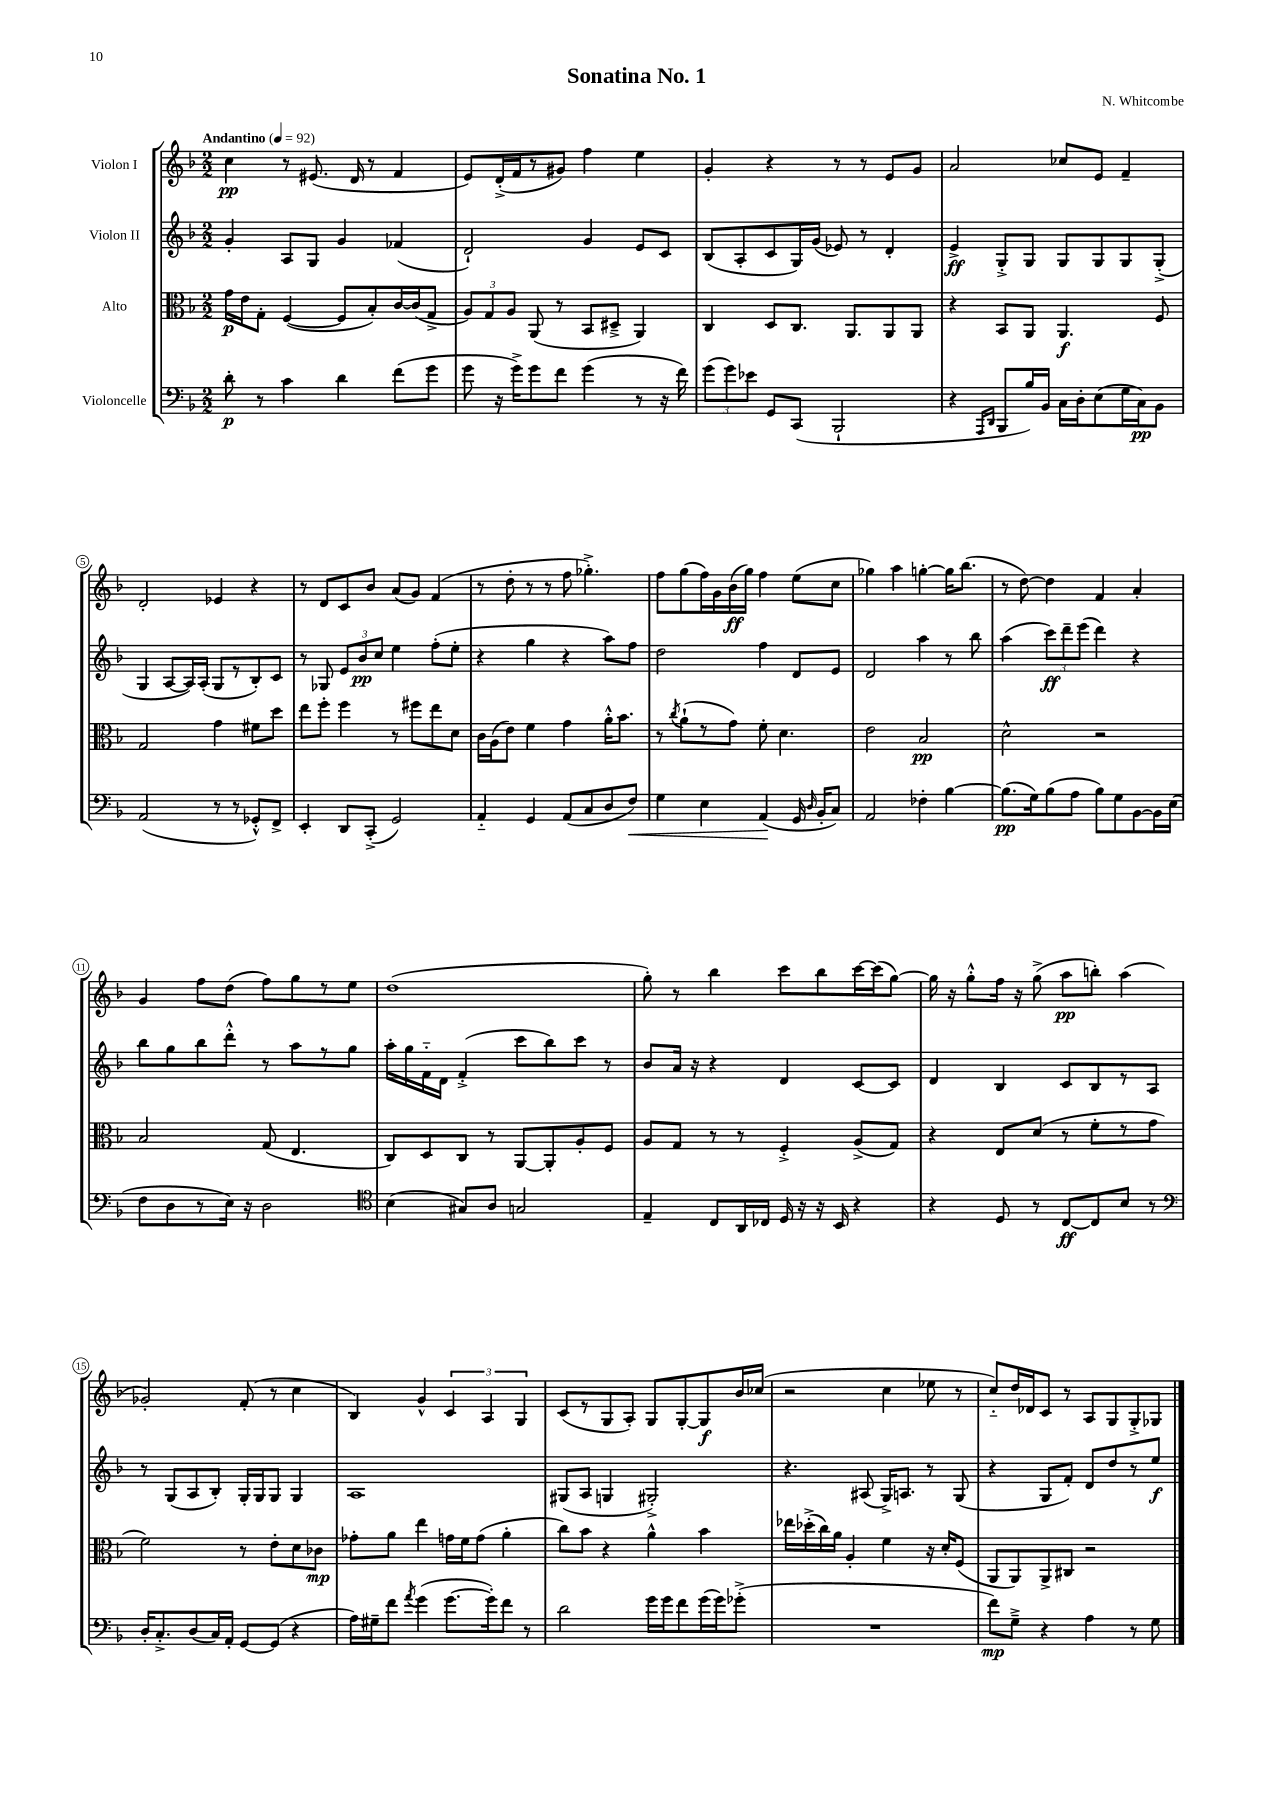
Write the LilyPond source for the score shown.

\header { title = "Sonatina No. 1" composer = "N. Whitcombe" }
<<
\new StaffGroup <<
\new Staff = "s0" \with { instrumentName = "Violon I" } {
    \clef treble \key f \major \numericTimeSignature \time 2/2 \tempo "Andantino" 4 = 92
    \autoBeamOff c''4\pp r8 eis'8.( d'16 r8 f'4 |
    e'8[) d'16-.->( f'16 r8 gis'8]) f''4 e''4 |
    g'4-. r4 r8 r8 e'8[ g'8] |
    a'2 ces''8[ e'8] f'4-- |
    d'2-. ees'4 r4 |
    r8 d'8[ c'8 bes'8] a'8[( g'8]) f'4( |
    r8 d''8-. r8 r8 f''8 ges''4.-.->) |
    f''8[ g''8( f''16) g'16 bes'16\ff( g''16]) f''4 e''8[( c''8] |
    ges''4) a''4 g''4~-. g''16[ bes''8.]( |
    r8 d''8~) d''4 f'4 a'4-. |
    g'4 f''8[ d''8]( f''8[) g''8 r8 e''8] |
    d''1( |
    g''8-.) r8 bes''4 c'''8[ bes''8 c'''16~ c'''16( g''8]~) |
    g''16 r16 g''8[-.-^ f''16] r16 g''8->( a''8[\pp b''8]-.) a''4( |
    ges'2-.) f'8-.( r8 c''4 |
    bes4) g'4-^ \tuplet 3/2 { c'4 a4 g4 } |
    c'8[( r8 g8 a8]-.) g8[ g8~-. g8\f bes'16 ces''16]( |
    r2 c''4 ees''8 r8 |
    c''8[-_) d''16 des'16 c'8] r8 a8[ g8 g8-.-> ges8] \bar "|." |
}
\new Staff = "s1" \with { instrumentName = "Violon II" } {
    \clef treble \key f \major \numericTimeSignature \time 2/2
    \autoBeamOff g'4-. a8[ g8] g'4 fes'4( |
    d'2-!) g'4 e'8[ c'8] |
    bes8[( a8-. c'8 g16) g'16]( ees'8) r8 d'4-. |
    e'4->\ff g8[-.-> g8] g8[ g8 g8 g8]-.->( |
    g4 a8[~ a16) a16]-.( g8[ r8 bes8-.) c'8] |
    r8 ges8 \tuplet 3/2 { e'8[ bes'8\pp c''8] } e''4 f''8[-.( e''8]-. |
    r4 g''4 r4 a''8[) f''8] |
    d''2 f''4 d'8[ e'8] |
    d'2 a''4 r8 bes''8 |
    a''4( \tuplet 3/2 { c'''8[\ff) d'''8-- e'''8]( } d'''4) r4 |
    bes''8[ g''8 bes''8 d'''8]-.-^ r8 a''8[ r8 g''8] |
    a''16[-. g''16 f'16-_ d'16] f'4-.->( c'''8[ bes''8) c'''8] r8 |
    bes'8[ a'16] r16 r4 d'4 c'8[~ c'8] |
    d'4 bes4 c'8[ bes8 r8 a8] |
    r8 g8[( a8 bes8]-.) g16[-. g16 g8] g4 |
    a1 |
    gis8[( a8] g4 gis2-.->) |
    r4. ais8( g16[->) a8.] r8 g8( |
    r4 g8[ f'8]-.) d'8[ d''8 r8 e''8]\f \bar "|." |
}
\new Staff = "s2" \with { instrumentName = "Alto" } {
    \clef alto \key f \major \numericTimeSignature \time 2/2
    \autoBeamOff g'16[\p e'16 g8]-. f4~( f8[ bes8-.) c'16~ c'16( g8]-> |
    \tuplet 3/2 { a8[) g8 a8] } a,8( r8 bes,8[ dis8]---> a,4) |
    c4 d8[ c8.] a,8.[ a,8 a,8] |
    r4 bes,8[ a,8] a,4.\f f8 |
    g2 g'4 fis'8[ d''8] |
    e''8[ f''8]-. f''4 r8 fis''8[ e''8 d'8] |
    c'16[ a16( e'8]) f'4 g'4 a'16[-.-^ bes'8.] |
    r8 \acciaccatura { c''8 } a'8[-!( r8 g'8]) f'8-. d'4. |
    e'2 bes2\pp |
    d'2-^ r2 |
    bes2 g8( e4. |
    c8[) d8 c8] r8 a,8[~ a,8-. a8-. f8] |
    a8[ g8] r8 r8 f4-.-> a8[->( g8]) |
    r4 e8[ d'8]( r8 f'8[-. r8 g'8] |
    f'2) r8 e'8[-. d'8 ces'8]\mp |
    ges'8[-. a'8] e''4 g'16[ f'16 g'8]( a'4-. |
    c''8[) bes'8] r4 a'4-^ bes'4 |
    ees''16[ des''16-.->( c''16) a'16] a4-. f'4 r16 d'16[-. f8]( |
    a,8[ a,8) a,8-> cis8] r2 \bar "|." |
}
\new Staff = "s3" \with { instrumentName = "Violoncelle" } {
    \clef bass \key f \major \numericTimeSignature \time 2/2
    \autoBeamOff d'8-.\p r8 c'4 d'4 f'8[( g'8] |
    g'8 r16 g'16[->) g'8 f'8] g'4( r8 r16 f'16) |
    \tuplet 3/2 { g'8[( g'8) ees'8] } g,8[ c,8]( bes,,2-! |
    r4 \grace { a,,16[ d,16] } bes,,8[ bes16) bes,16] c16[ d16-. e8( g16 c16\pp) bes,8] |
    a,2( r8 r8 ges,8[-.-^) f,8]-> |
    e,4-. d,8[ c,8]-.->( g,2) |
    a,4-_ g,4 a,8[( c8 d8 f8]\<) |
    g4 e4 a,4\!( g,16 \grace { d16 } bes,16[-. c8]) |
    a,2 fes4-. bes4~ |
    bes8.[\pp( g16) bes8( a8] bes8[) g8 bes,8~ bes,16 e16]( |
    f8[ d8 r8 e16]) r16 d2 |
    \clef tenor bes4( gis8[) a8] g2 |
    e4-- c8[ a,16 ces16] d16 r16 r16 bes,16 r4 |
    r4 d8 r8 c8[~\ff c8 bes8] r8 |
    \clef bass d16[-. c8.-.-> d8( c16) a,16]-. g,8[~ g,8]( r4 |
    a16[) gis16-- f'8] \acciaccatura { a'8 } g'4( g'8.[~ g'16-.) f'8] r8 |
    d'2 g'16[ g'16 f'8 g'16( g'16) ges'8]-.->( |
    R1 |
    f'8[\mp) g8]---> r4 a4 r8 g8 \bar "|." |
}
>>
>>
\layout { \context { \Score \override BarNumber.stencil = #(make-stencil-circler 0.1 0.3 ly:text-interface::print) } }
